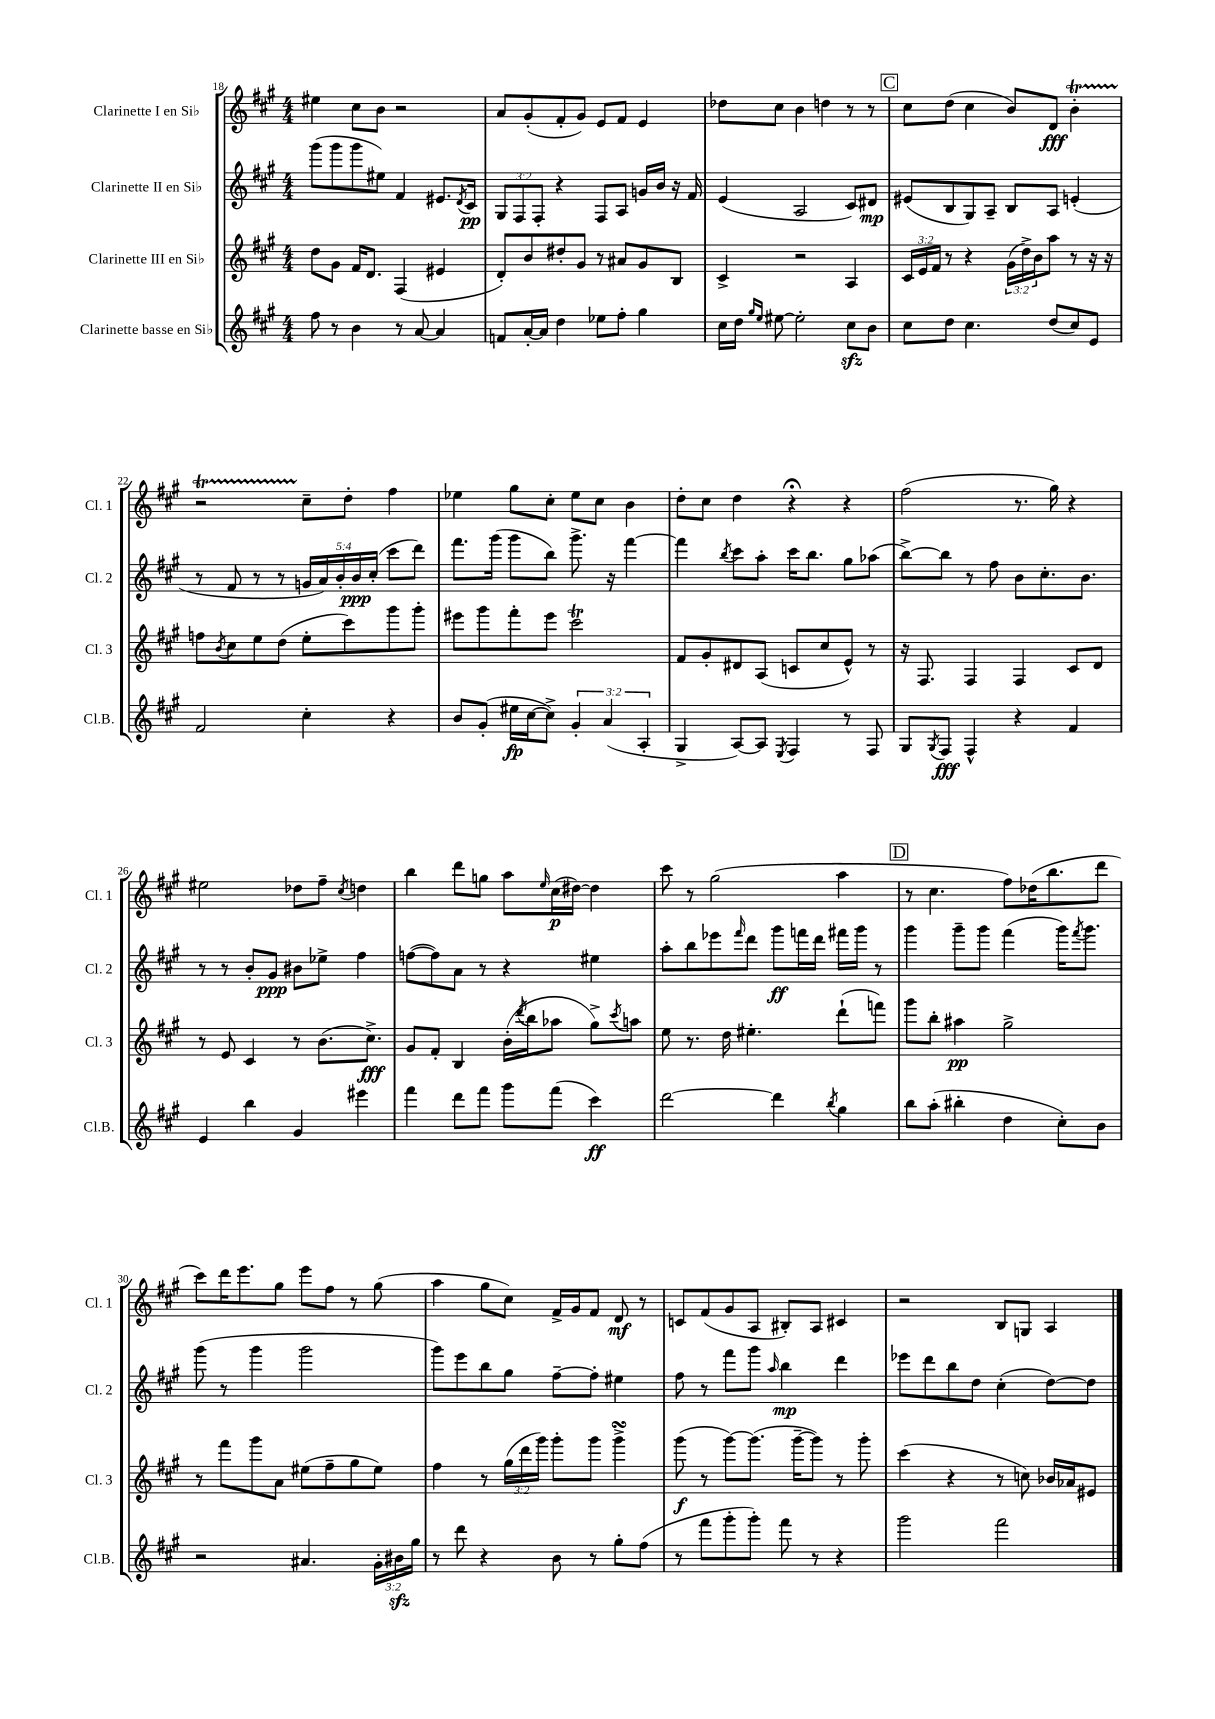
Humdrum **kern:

**kern	**kern	**kern	**kern
*staff4	*staff3	*staff2	*staff1
*clefG2	*clefG2	*clefG2	*clefG2
*k[f#c#g#]	*k[f#c#g#]	*k[f#c#g#]	*k[f#c#g#]
*M4/4	*M4/4	*M4/4	*M4/4
8ff#	8dd	(8ggg#	4ee#
8r	8g#	8ggg#	.
4b	16f#	8ggg#	8cc#
.	8.d	.	.
.	.	8ee#)	8b
8r	(4F#	4f#	2r
[8a	.	.	.
4a]	4e#	8.e#	.
.	.	8qd	.
.	.	16c#	.
=	=	=	=
8f	8d')	12G#	8a
.	.	12F#	.
[16a'	8b	.	(8g#'
.	.	12F#'	.
16a]	.	.	.
4dd	8dd#'	4r	8f#'
.	8g#	.	8g#)
8ee-	8r	8F#	8e
8ff#'	8a#	8A	8f#
4gg#	8g#	16g	4e
.	.	16b	.
.	8B	16r	.
.	.	16f#	.
=	=	=	=
16cc#	4c#^	(4e	8dd-
16dd	.	.	.
16qqgg#	.	.	.
16qqee	.	.	.
[8ee#	.	.	8cc#
2ee#']	2r	2A	4b
.	.	.	4dd
8cc#	4A	8c#)	8r
8b	.	8d#	8r
=	=	=	=
8cc#	24c#	(8e#	8cc#
.	24e	.	.
.	24f#	.	.
8dd	8r	8B	(8dd
4.cc#	4r	8G#)	4cc#
.	.	8A~	.
.	(24g#	8B	8b)
.	24dd^)	.	.
.	24b	.	.
(8dd	8aa	8A	8d
8cc#)	8r	(4e'	4b'
8e	16r	.	.
.	16r	.	.
=	=	=	=
2f#	8ff	8r	2r
.	8qb	.	.
.	8cc#	8f#	.
.	8ee	8r	.
.	(8dd	8r	.
4cc#'	8ee'	20g	8cc#~
.	.	20a)	.
.	.	20b'	.
.	8ccc#)	.	8dd'
.	.	20b	.
.	.	(20cc#'	.
4r	8ggg#	8ccc#	4ff#
.	8ggg#'	8ddd)	.
=	=	=	=
8b	8eee#	8.fff#	4ee-
(8g#'	8ggg#	.	.
.	.	(16ggg#	.
16ee#	8fff#'	8ggg#	8gg#
[16cc#	.	.	.
8cc#^])	8eee#	8bb)	8cc#'
6g#'	2ccc#	8.ggg#^	8ee-
.	.	.	8cc#
(6a	.	.	.
.	.	16r	.
.	.	[4fff#	4b
6A'	.	.	.
=	=	=	=
4G#^	8f#	4fff#]	8dd'
.	8g#'	.	8cc#
.	.	8qbb	.
[8A)	8d#	8ccc#	4dd
8A]	(8A	8aa'	.
8qE	.	.	.
4F#	8c	16ccc#	4r;
.	.	8.bb	.
.	8cc#	.	.
8r	8e^^)	8gg#	4r
8F#	8r	(8aa-	.
=	=	=	=
8G#	16r	[8bb^)	(2ff#
.	8.F#	.	.
8qG#	.	.	.
8F#	.	8bb]	.
4F#^^	4F#	8r	.
.	.	8ff#	.
4r	4F#	8b	8.r
.	.	8.cc#'	.
.	.	.	16gg#)
4f#	8c#	.	4r
.	.	8.b	.
.	8d	.	.
=	=	=	=
4e	8r	8r	2ee#
.	8e	8r	.
4bb	4c#	8b'	.
.	.	8g#	.
4g#	8r	8b#	8dd-
.	(8.b	8ee-^	8ff#~
.	.	.	8qcc#
4eee#	.	4ff#	4dd
.	8.cc#^)	.	.
=	=	=	=
4fff#	8g#	([8ff	4bb
.	8f#'	8ff])	.
8ddd	4B	8a	8ddd
8fff#	.	8r	8gg
8ggg#	(16b'	4r	8aa
.	8qddd	.	.
.	16bb	.	.
.	.	.	16qqee
(8fff#	8aa-	.	(16cc#
.	.	.	[16dd#)
4ccc#)	8gg#^)	4ee#	4dd#]
.	8qccc#	.	.
.	8aa	.	.
=	=	=	=
[2ddd	8ee	8aa'	8ccc#
.	8.r	8bb	8r
.	.	8eee-	(2gg#
.	16dd	.	.
.	.	16qqfff#	.
.	4.ee#'	8ddd	.
4ddd]	.	8ggg#	.
.	.	16fff	.
.	.	16ddd	.
8qbb	.	.	.
4gg#	(8ddd`	16fff#	4aa
.	.	16ggg#	.
.	8fff)	8r	.
=	=	=	=
8bb	8ggg#	4ggg#	8r
(8aa'	8bb'	.	4.cc#
4bb#'	4aa#	8ggg#~	.
.	.	8ggg#	.
4dd	2gg#^	(4fff#	8ff#)
.	.	.	(16dd-
.	.	.	8.bb
8cc#')	.	16ggg#)	.
.	.	8qfff#	.
.	.	8.ggg#	.
8b	.	.	8ddd
=	=	=	=
2r	8r	(8ggg#	8ccc#)
.	8fff#	8r	16ddd
.	.	.	8.eee
.	8ggg#	4ggg#	.
.	8a	.	8gg#
4.a#	(8ee#	2ggg#	8eee
.	8ff#~	.	8ff#
.	8gg#	.	8r
24g#'	8ee#)	.	(8gg#
24b#	.	.	.
24gg#	.	.	.
=	=	=	=
8r	4ff#	8ggg#)	4aa
8ddd	.	8eee	.
4r	8r	8bb	8gg#
.	(24gg#	8gg#	8cc#)
.	24ddd	.	.
.	24ggg#)	.	.
8b	8ggg#'	[8ff#~	16f#^
.	.	.	16g#
8r	8ggg#	8ff#']	8f#
8gg#'	4ggg#^	4ee#	8d
(8ff#	.	.	8r
=	=	=	=
8r	(8ggg#	8ff#	8c
8fff#	8r	8r	(8f#
8ggg#'	[8ggg#)	8fff#	8g#
8ggg#')	(8.ggg#]	8ggg#	8A
.	.	16qqaa	.
8fff#	.	4bb	8B#')
.	[16ggg#~	.	.
8r	8ggg#])	.	8A
4r	8r	4ddd	4c#
.	8ggg#'	.	.
=	=	=	=
2ggg#	(4ccc#	8eee-	2r
.	.	8ddd	.
.	4r	8bb	.
.	.	8dd	.
2fff#	8r	(4cc#'	8B
.	8cc)	.	8G
.	16b-	[8dd)	4A
.	16a-	.	.
.	8e#	8dd]	.
==	==	==	==
*-	*-	*-	*-
